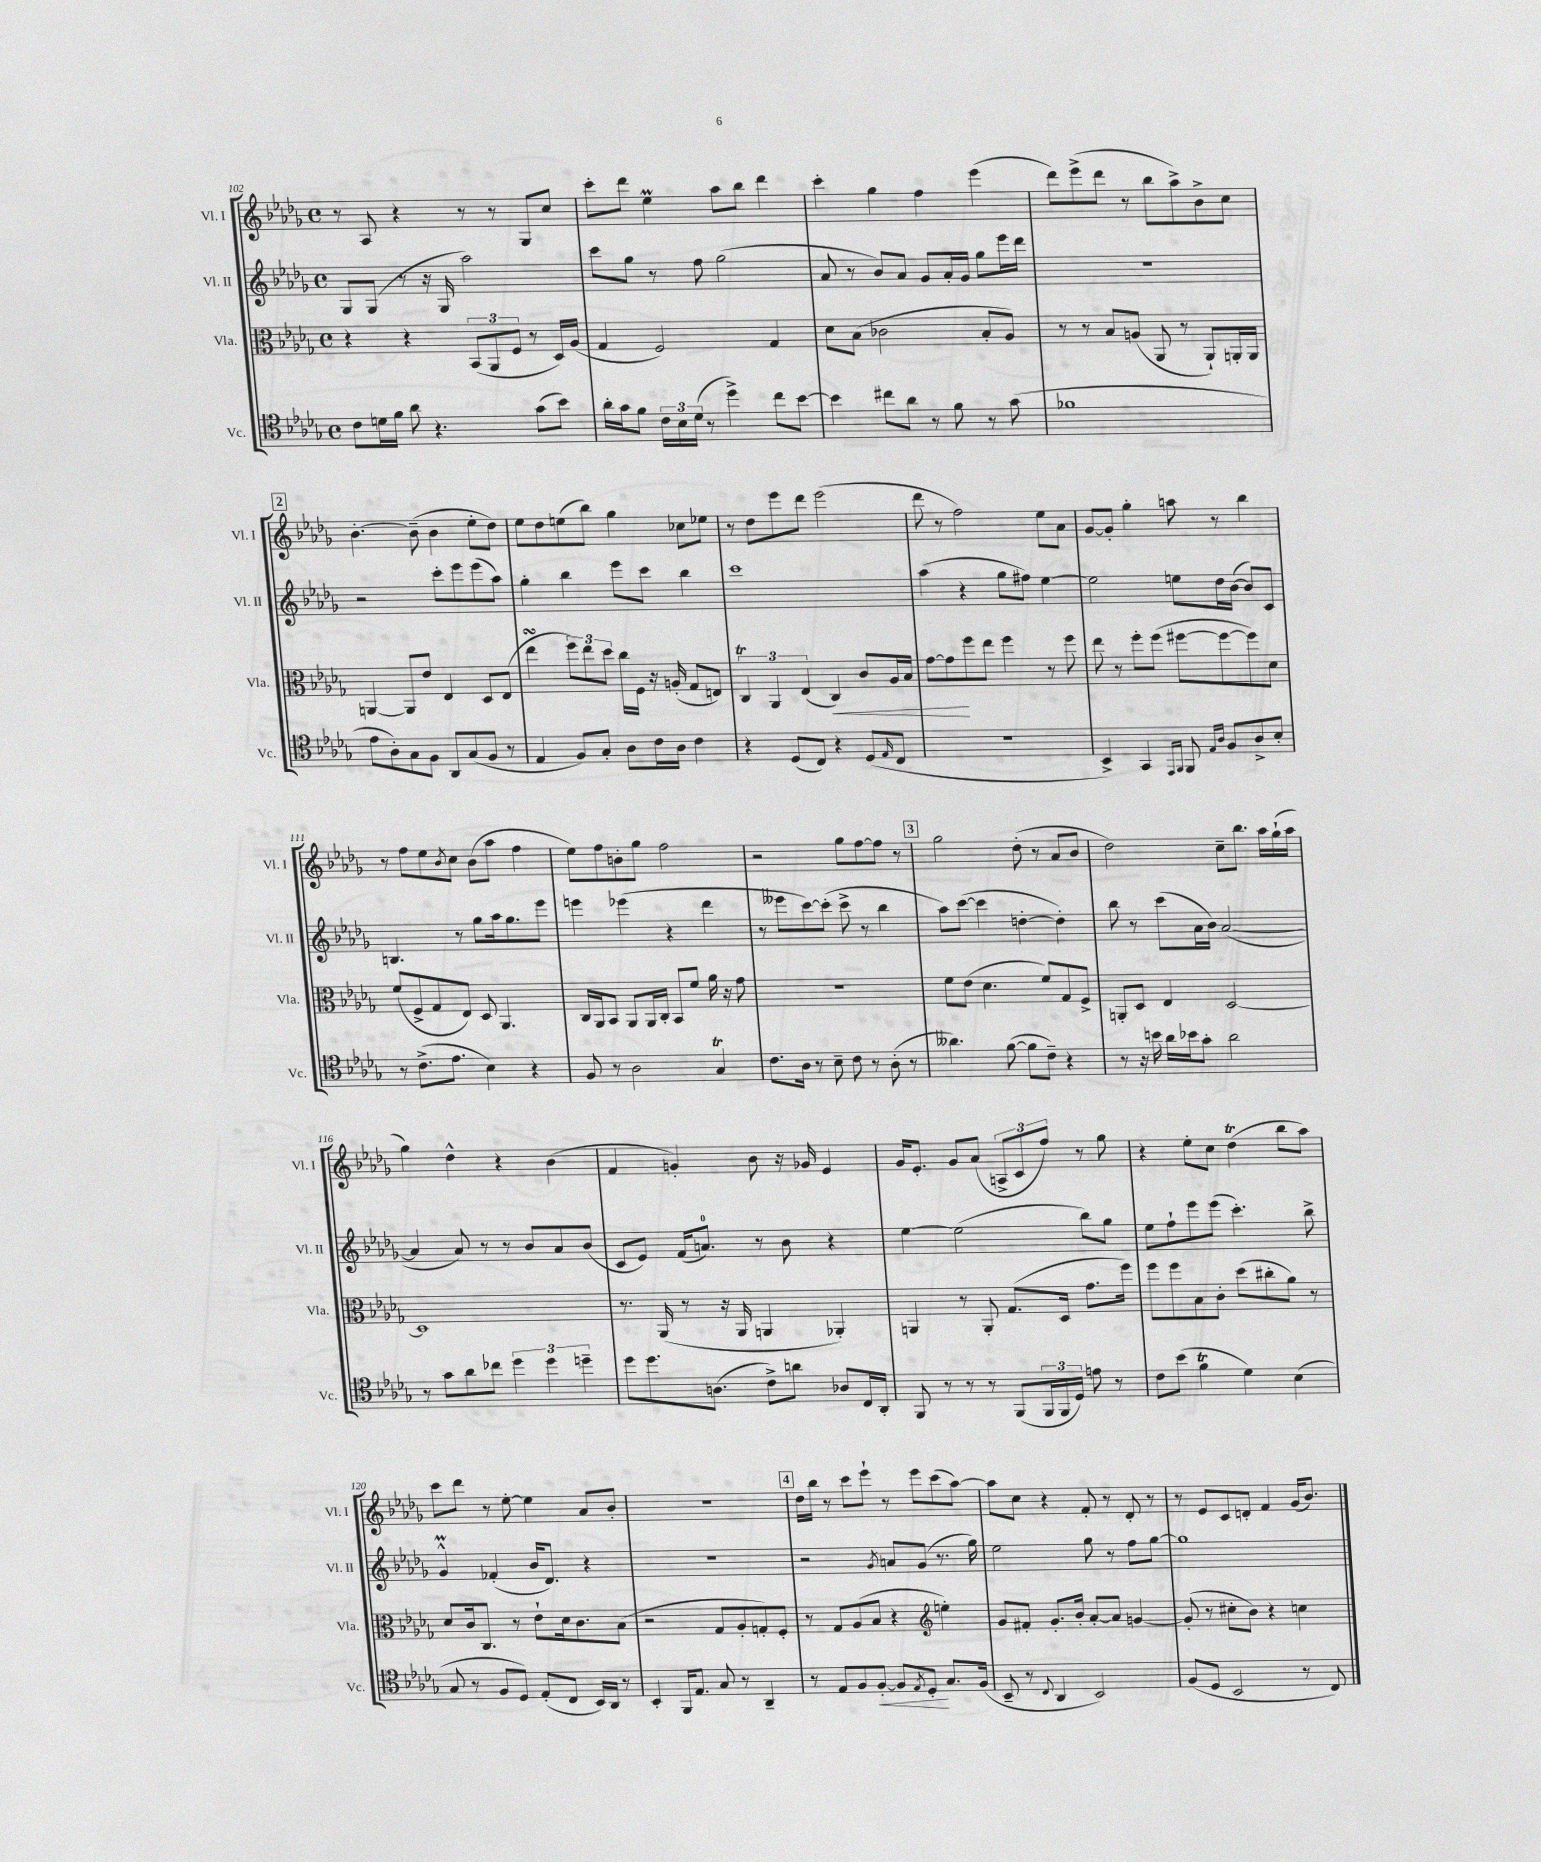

**kern	**kern	**kern	**kern
*staff4	*staff3	*staff2	*staff1
*clefC4	*clefC3	*clefG2	*clefG2
*k[b-e-a-d-g-]	*k[b-e-a-d-g-]	*k[b-e-a-d-g-]	*k[b-e-a-d-g-]
*M4/4	*M4/4	*M4/4	*M4/4
*met(c)	*met(c)	*met(c)	*met(c)
8c\L	4r	8G-/L	8r
16d\L	.	(8G-/J	8A-/
16f\JJ	.	.	.
8a-\	4r	8r	4r
4.r	.	16r	.
.	.	16G-/	.
.	(12BB-/L	2aa-\)	8r
.	12AA-/	.	.
.	.	.	8r
.	12F/J	.	.
(8g-\L	8r	.	8G-/L
8b-\J)	16D-/LL)	.	8cc/J
.	(16A-/JJ	.	.
=	=	=	=
16a-'\LL	4G-/	8ccc\L	8ccc'\L
16g-\J	.	.	.
8f\J	.	8gg-\J	8ddd-\J
24c\LL	2F/)	8r	4ee-\
24B-\	.	.	.
(24d-\JJ	.	.	.
8r	.	8ff\	.
4dd-^\)	.	(2gg-\	8aa-\L
.	.	.	8bb-\J
8cc\L	4G-/	.	4ddd-\
[8b-\J	.	.	.
=	=	=	=
4b-\]	8d-\L	8a-/	4ccc'\
.	(8B-\J	8r	.
8cc#\L	2c-\	8b-/L)	4gg-\
8a-\J	.	8a-/J	.
8r	.	8g-/L	4ff\
8f\	.	16a-'/L	.
.	.	16g-/JJ	.
8r	8B-'/L	8gg-\L	(4eee-\
(8g-\	8A-/J)	16eee-\L	.
.	.	16ddd-\JJ	.
=	=	=	=
1f-	8r	1r	8ddd-\L)
.	8r	.	(8eee-^\
.	8B-/L	.	8ddd-\J
.	(8A/J	.	8r
.	8AA-/	.	8bb-\L
.	8r	.	8aa-^\)
.	8AA-`/L)	.	8b-^\
.	16AA'/L	.	8cc\J
.	16AA/JJ	.	.
=	=	=	=
8e-\L	[4AA/	2r	[4.b-'\
8A-'\)	.	.	.
8G-\	8AA/]L	.	.
8F\J	8e-/J	.	(8b-~\]
8AA-/L	4E-/	8ccc'\L	4b-\
(8G-/	.	8eee-\	.
8F/J	8D-/L	(8eee-\	8ee-'\L
8r	(8E-/J	8aa-\J)	8dd-\J)
=	=	=	=
4E-/	4ee-\	4gg-'\	8ee-\L
.	.	.	8dd-\
8F/L)	12ff\L)	4bb-\	(8ee\
.	12ee-\	.	.
8G-'/J	.	.	8bb-\J)
.	12dd-\J	.	.
8A-\L	16cc\LL	8eee-\L	4gg-\
.	16F\JJ	.	.
16c\L	16r	8ccc\J	.
16A-\JJ	(16A'/	.	.
4c\	8G-/L	4bb-\	8cc-\L
.	8E/J)	.	8ee-\J
=	=	=	=
4r	6C/	1ccc	8r
.	.	.	8dd-\L
.	6AA-/	.	.
(8D-/L	.	.	8eee-\
.	(6E-/	.	.
8C/J)	.	.	8ddd-\J
4r	4C/)	.	(2eee-\
(8D-/L	8c/L	.	.
16qqE-/	.	.	.
8C/J	16A-/L	.	.
.	16B-/JJ	.	.
=	=	=	=
1r	[8g-\L	(4aa-\	8ddd-\
.	8g-\]	.	8r
.	8ff\	4r	2ff\)
.	8ee-\J	.	.
.	4ff\	8gg-\L	.
.	.	8ff#\J)	.
.	8r	[4ee-\	8ee-\L
.	8ff\	.	8a-\J
=	=	=	=
4BB-^/)	8ee-\	2ee-\]	[8g-/L
.	8r	.	8g-'/]J
4GG-/	8ff'\L	.	4gg-'\
.	(8ff\J	.	.
16qqEE-/LL	.	.	.
16qqFF/JJ	.	.	.
8FF/	[8ff#\L	8ee\L	8aa\
16qqE-/LL	.	.	.
16qqA-/JJ	.	.	.
8F/L	8ff#\_	16dd-\L	8r
.	.	([16b-\JJ	.
8A-^/	8ff#\])	8b-/]L)	4bb-\
8B-'/J	8d-\J	8c/J	.
=	=	=	=
8r	(8f/L	4.B/	8r
(8.c^\L	8F^/	.	8ff\L
.	8G-/	.	8ee-\
8.e-\J	.	.	.
.	.	.	8qb-/
.	8E-/J)	8r	8cc\J
4B-\)	8D-/	8gg-\L	(8b-\L
.	4.AA-/	16aa-\k	8aa-\J
.	.	8.gg-\	.
4r	.	.	4ff\
.	.	8eee-\J	.
=	=	=	=
8F/	16C/LL	4eee\	8ee-\L)
.	16AA-/J	.	.
8r	8BB-/J	.	8ff\
2A-\	8AA-/L	(4eee-\	8b'\
.	16AA-/L	.	8gg-\J
.	16C'/JJ	.	.
.	8BB-/L	4r	2ff\
.	8f/J	.	.
4G-/	16a-\	4ddd-\	.
.	16r	.	.
.	8g-\	.	.
=	=	=	=
8.c\L	1r	8r	2r
.	.	8eee--\L	.
16A-\Jk	.	.	.
8r	.	[8ccc\)	.
8B-~\	.	(8ccc'\]J	.
8c\	.	8ccc^\	8gg-\L
8r	.	8r	[8ff\
(8A-'\	.	4bb-\	8ff\]J
8r	.	.	8r
=	=	=	=
4.a--\)	8f\L	8aa-\L)	2gg-\
.	(8e-\J	([8ccc\J	.
.	4.d-\	4ccc\]	.
([8f\	.	.	.
8f\]L	.	[4dd'\	(8dd-'\
8c~\J)	8f/L)	.	8r
4r	8G-/	4dd'\])	8a-/L
.	8F^/J	.	8b-/J
=	=	=	=
8r	8AA'/L	8bb-\	2dd-\)
16r	8D-/J	8r	.
16b\	.	.	.
16a-\LL	4E-/	(8ccc\L	.
16b-\J	.	.	.
8g-'\J	.	16a-\L	.
.	.	16b-\JJ)	.
2a-\	[2D-/	([2a-/	8cc~\L
.	.	.	8.bb-\J
.	.	.	16aa-\LL
.	.	.	(16gg-`\
.	.	.	16aa-\JJ
=	=	=	=
8r	1D-]	4a-/]	4gg-\)
8g-\L	.	.	.
8a-\	.	8a-/)	4dd-^^\
8cc-\J	.	8r	.
6dd-\	.	8r	4r
.	.	8b-/L	.
6dd-\	.	.	.
.	.	8a-/	(4b-\
6dd~\	.	.	.
.	.	(8b-/J	.
=	=	=	=
8dd-\L	8.r	8c/L	4f/
8.dd-\	.	8e-/J)	.
.	(16AA-/	.	.
.	8r	(16f/LK	4g'/)
(8.A\J	.	8.a/J)	.
.	16r	.	.
.	16AA-/	.	.
8c^\L)	4AA/	8r	8b-\
8a\J	.	8b-\	16r
.	.	.	16g-/
8A-/L	4AA-'/)	4r	4e-/
16C/L	.	.	.
16AA-'/JJ	.	.	.
=	=	=	=
8FF/	4AA/	[4ee-\	16g-/LK
.	.	.	8.e-'/J
8r	.	.	.
8r	8r	(2ee-\]	8g-/L
8r	8AA'/	.	(8a-/J
(8FF/L	(8.G-/L	.	12A^/L
.	.	.	12c/
24FF/L	.	.	.
24FF/	.	.	12ff/J)
.	16D-/Jk	.	.
24D-/JJ)	.	.	.
8e\	8.g-\L	8bb-\L)	8r
8r	.	8gg-\J	8gg-\
.	16ff\Jk)	.	.
=	=	=	=
8c\L	8ff\L	8ee-\L	4r
(8b-\J	8ff\	8ff`\	.
4f\	8B-\	8eee-\	8ee-'\L
.	8c'\J	(8eee-\J	8cc\J
4d-\)	(8dd-\L	4.ccc'\)	(4dd-\
.	8cc#'\	.	.
(4B-\	8a-\J)	.	8bb-\L
.	8r	8bb-^\	8aa-\J)
=	=	=	=
8G-/	8d-/L	4g-^^/	8ccc\L
8r	16c/k	.	8ddd-\J
.	8.C/J	.	.
8F/L	.	(4f-'/	8r
8D-/J)	8r	.	[8ee-'\
(8E-'/L	8e-`\L	16b-/LK	4ee-\]
.	.	8.d-/J)	.
8C/J	16d-\k	.	.
.	8.c\	.	.
16BB-/LL)	.	4r	8a-/L
16AA-/JJ	.	.	.
8r	(8B-\J	.	8b-'/J
=	=	=	=
4BB-'/	2r	1r	1r
16FF/LK	.	.	.
8.E-/J	.	.	.
8G-/	8G-/L	.	.
8r	8A-'/	.	.
4AA-~/	8G'/)	.	.
.	8F'/J	.	.
=	=	=	=
8r	8r	2r	16dd-\LL
.	.	.	16bb-\JJ
8E-/L	8G-/L	.	8r
8F/	(8A-/	.	8ccc\L
[8F'/J	8B-/J	.	8eee-`\J
.	.	8qg-/	.
8F/]L	4r	8a/L	8r
8qE-/	.	.	.
8D-'/J	.	(8g-/J	8eee-\L
*	*clefG2	*	*
8.G-/L	4ee'\)	8.r	(8ccc\
.	.	.	[8aa-\J)
(16F/Jk	.	16gg-\)	.
=	=	=	=
8BB-~/	8g-/L	2ee-\	8aa-\]L
8r	8f#'/J	.	8cc\J
8qqC/	.	.	.
4AA-/	8.g-'/L	.	4r
.	16b-'/Jk	.	.
2BB-/)	[8a-'/L	8gg-\	8f'/
.	8a-/]J	8r	8r
.	[4g/	8ff\L	8d-'/
.	.	[8gg-\J	8r
=	=	=	=
(8F/L	(8g'/]	1gg-]	8r
8D-/J	8r	.	8e-/L
2BB-/	8cc#'\L	.	8c/
.	8b-\J)	.	8d'/J
.	4r	.	4f/
8r	4cc\	.	(16g-/LK
.	.	.	8.b-/J)
8C/)	.	.	.
==	==	==	==
*-	*-	*-	*-
